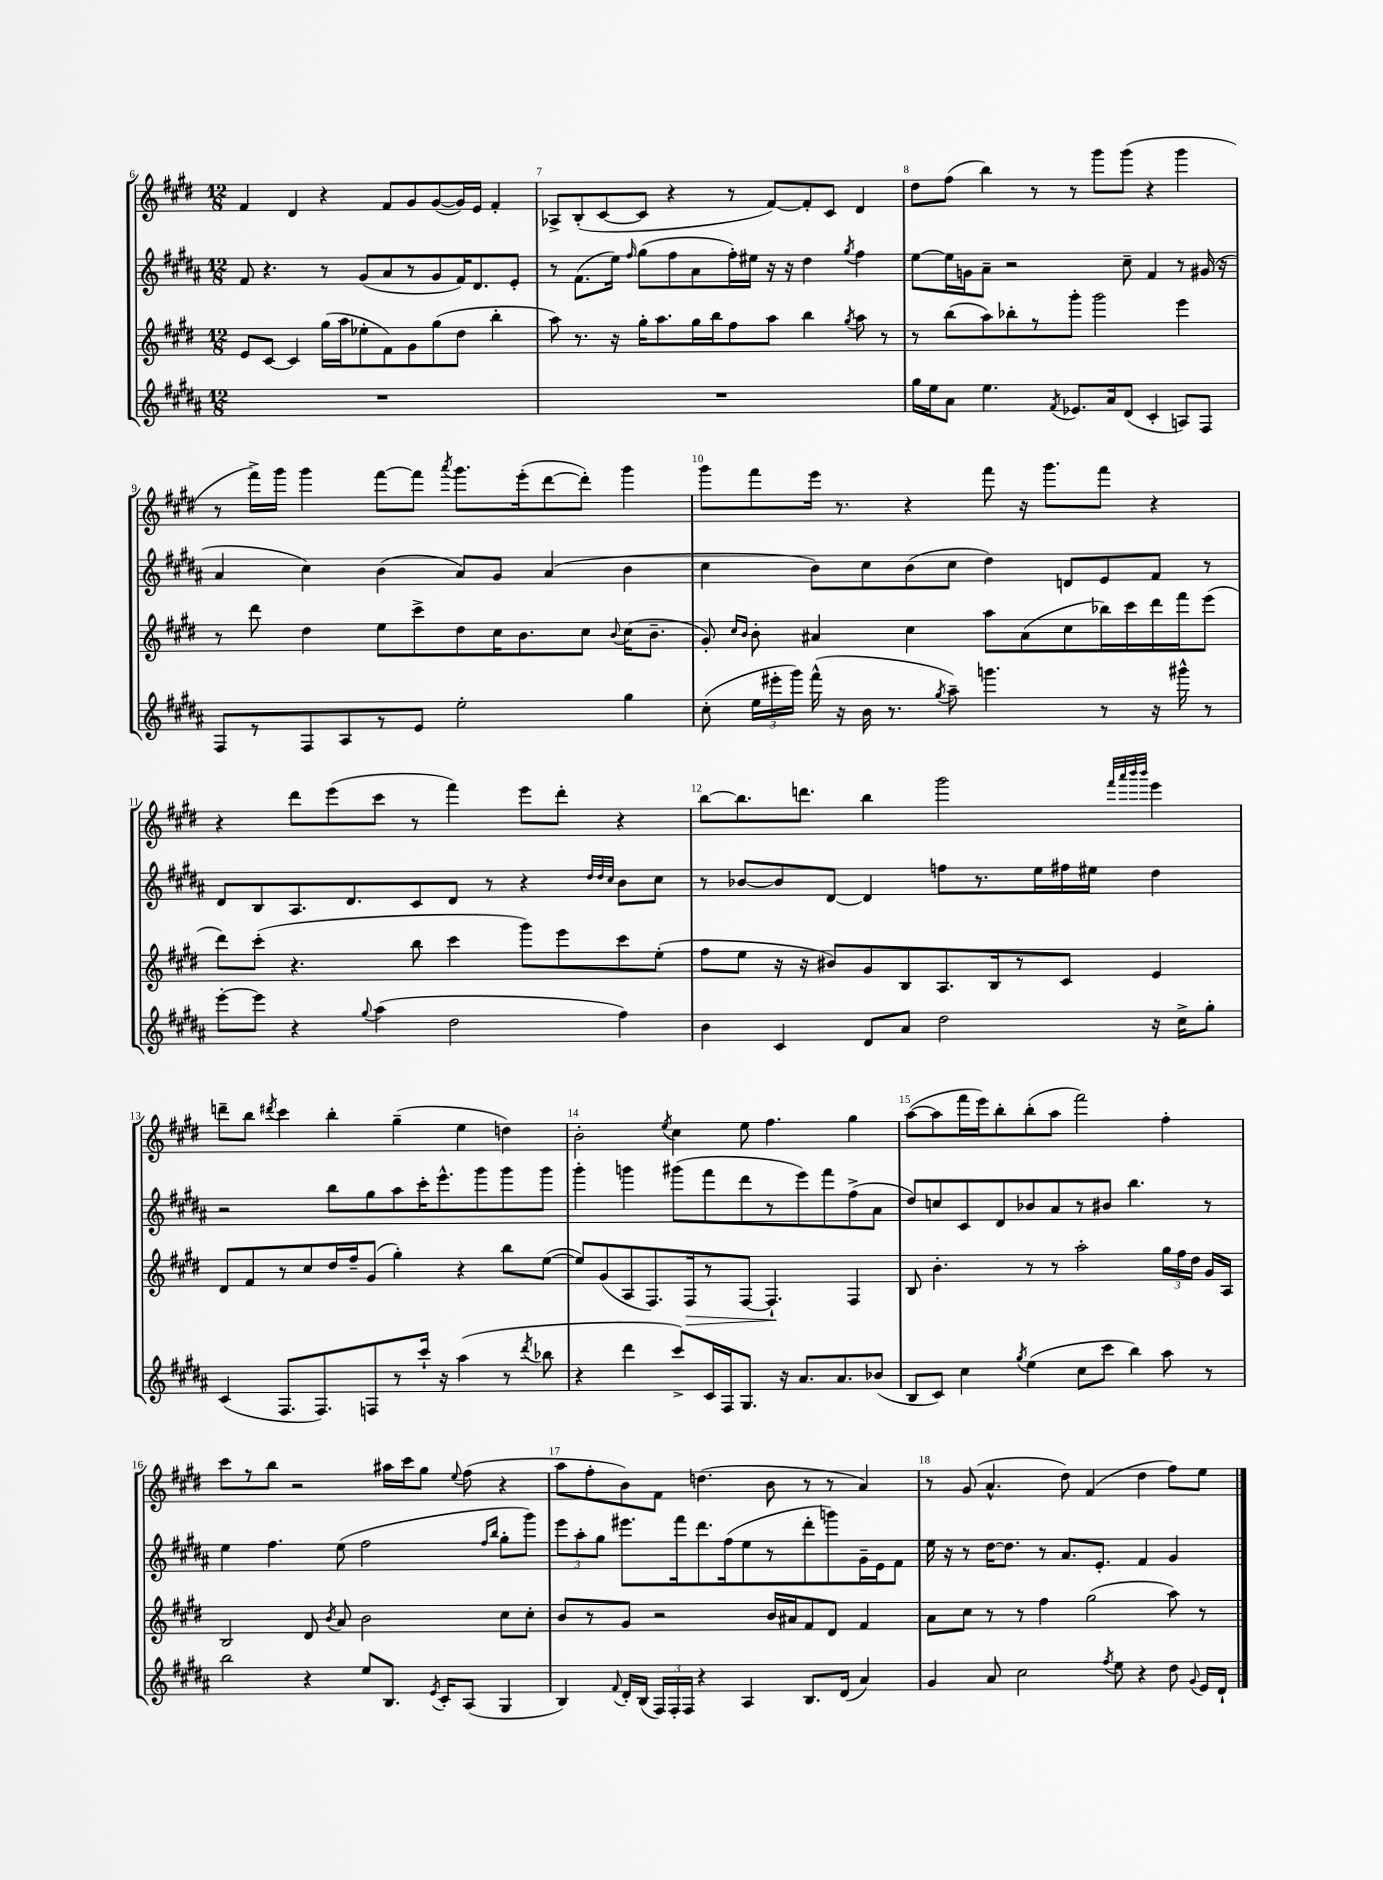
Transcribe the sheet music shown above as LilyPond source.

<<
\new StaffGroup <<
\new Staff = "s0" {
    \clef treble \key e \major \numericTimeSignature \time 12/8
    \autoBeamOff fis'4 dis'4 r4 fis'8[ gis'8 gis'8~( gis'16) e'16] fis'4-. |
    aes8[-> b8-.( cis'8~ cis'8] r4 r8 fis'8[~) fis'8-. cis'8] dis'4 |
    dis''8[ fis''8]( b''4) r8 r8 gis'''8[ gis'''8]( r4 gis'''4 |
    r8 fis'''16[->) gis'''16] gis'''4 fis'''8[~ fis'''8] \acciaccatura { a'''8 } gis'''8.[ e'''16-.( dis'''8~ dis'''8]-.) gis'''4 |
    gis'''8[ fis'''8 e'''16] r8. r4 fis'''8 r16 gis'''8.[ fis'''8] r4 |
    r4 dis'''8[ e'''8( cis'''8] r8 fis'''4) e'''8[ dis'''8]-. r4 |
    b''8[~ b''8. d'''8.] b''4 gis'''2 \grace { fis'''32[ a'''32 b'''32 b'''32] } e'''4 |
    d'''8[-- b''8] \acciaccatura { dis'''8 } cis'''4 b''4-. gis''4--( e''4 d''4) |
    b'2-. \acciaccatura { e''8 } cis''4 e''8 fis''4. gis''4 |
    a''8[~( a''8 fis'''16 e'''16) b''8-. b''8-.( a''8] fis'''2) fis''4-. |
    cis'''8[ r8 b''8] r2 ais''16[ cis'''16 gis''8] \appoggiatura { e''8 } fis''8( r4 |
    a''8[ fis''8-. b'8) fis'8] d''4.( b'8 r8 r8 a'4) |
    r8 gis'8( a'4.-^ dis''8) fis'4( dis''4 fis''8[) e''8] \bar "|." |
}
\new Staff = "s1" {
    \clef treble \key b \major \numericTimeSignature \time 12/8
    \autoBeamOff fis'8 r4. r8 gis'8[( ais'8 r8 gis'8 fis'16) dis'8. e'8]-. |
    r8 fis'8.[( e''16]) \grace { fis''16 } gis''8[( fis''8 ais'8 fis''16-.) eis''16] r16 r16 dis''4 \acciaccatura { gis''8 } fis''4 |
    e''8[~ e''16 g'16 ais'8]-- r2 cis''8-- fis'4 r8 gis'16( r16 |
    ais'4 cis''4) b'4( ais'8[) gis'8] ais'4( b'4 |
    cis''4 b'8[) cis''8 b'8( cis''8] dis''4) d'8[ e'8 fis'8] r8 |
    dis'8[ b8 ais8. dis'8. cis'8 dis'8] r8 r4 \grace { dis''32[ dis''32 cis''32] } b'8[ cis''8] |
    r8 bes'8[~ bes'8 dis'8]~ dis'4 f''8[ r8. e''16 fis''16 eis''16] dis''4 |
    r2 b''8[ gis''8 ais''8 cis'''16-. e'''8.-^ gis'''8 gis'''8 gis'''8] |
    gis'''4-. g'''4 gis'''8[( fis'''8 dis'''8 r8 e'''8) fis'''8 fis''8->( ais'8] |
    dis''8[) c''8 cis'8 dis'8 bes'8 ais'8 r8 bis'8] b''4. r8 |
    e''4 fis''4. e''8( fis''2 \grace { fis''16[ b''16] } gis''8[-. gis'''8]) |
    \tuplet 3/2 { e'''8[ ais''8-. gis''8] } eis'''8.[ fis'''16 dis'''8. fis''16( e''8 r8 dis'''8-. g'''8) gis'16-- e'16 fis'8] |
    e''16 r16 r8 dis''16[~ dis''8.] r8 ais'8.[ e'8.]-. fis'4 gis'4 \bar "|." |
}
\new Staff = "s2" {
    \clef treble \key e \major \numericTimeSignature \time 12/8
    \autoBeamOff e'8[ cis'8]~ cis'4 gis''16[( a''16 ees''8-. fis'8) gis'8 gis''8( dis''8] b''4-. |
    a''8) r8. r16 gis''16[-. a''8. gis''16 b''16 fis''8 a''8] b''4 \acciaccatura { gis''8 } a''8 r8 |
    r8 b''8[( a''8) bes''8-. r8 gis'''8]-. gis'''2 e'''4 |
    r8 dis'''8 dis''4 e''8[ cis'''8-> dis''8 cis''16 b'8. cis''8] \appoggiatura { b'8 } cis''16[( b'8.]-- |
    gis'8-.) \grace { cis''16[ b'16] } b'8-. ais'4 cis''4 a''8[ ais'8( cis''8 bes''16) cis'''16 dis'''16 fis'''16 e'''8]( |
    dis'''8[) cis'''8]-.( r4. b''8 cis'''4 gis'''8[) e'''8 cis'''8 e''8]-.( |
    fis''8[ e''8] r16 r16 bis'8[) gis'8 b8 a8. b16 r8 cis'8] e'4 |
    dis'8[ fis'8 r8 cis''8 dis''16 fis''16-- gis'8]( gis''4-.) r4 b''8[ e''8]~( |
    e''8[) gis'8( a8 fis8.) fis16\> r8 fis8]~ fis4.-!\! fis4 |
    b8 b'4.-. r8 r8 a''2-. \tuplet 3/2 { gis''16[ fis''16 dis''16] } gis'16[ a16] |
    b2 dis'8 \acciaccatura { b'8 } a'8 b'2 cis''8[ cis''8]-. |
    b'8[ r8 gis'8] r2 b'16[ ais'16 fis'8 dis'8] fis'4 |
    a'8[ cis''8] r8 r8 fis''4 gis''2( a''8) r8 \bar "|." |
}
\new Staff = "s3" {
    \clef treble \key b \major \numericTimeSignature \time 12/8
    \autoBeamOff R1. |
    R1. |
    gis''16[ e''16 ais'8] e''4. \acciaccatura { fis'8 } ees'8.[ ais'16 dis'8]( cis'4-. a8[) fis8] |
    fis8[ r8 fis8 ais8 r8 e'8] e''2-. gis''4 |
    cis''8-.( \tuplet 3/2 { e''16[ eis'''16-. gis'''16]) } fis'''16-^( r16 b'16 r8. \acciaccatura { gis''8 } ais''8--) g'''4. r8 r16 gis'''16-^ r8 |
    e'''8[~-. e'''8] r4 \appoggiatura { gis''8 } ais''4( dis''2 fis''4) |
    b'4 cis'4 dis'8[ ais'8] dis''2 r16 cis''16[-> gis''8]-. |
    cis'4( fis8.[ fis8.) f8 r8 cis'''16]-! r16 ais''4( r8 \acciaccatura { dis'''8 } bes''8 |
    r4 dis'''4 cis'''8[->) cis'16 fis16 gis8.] r16 ais'8.[ ais'8. bes'8]( |
    b8[ cis'8]) cis''4 \acciaccatura { gis''8 } e''4( cis''8[ cis'''8] b''4) ais''8 r8 |
    b''2 r4 e''8[ b8.] \acciaccatura { e'8 } cis'16[-. ais8]( gis4 |
    b4) \appoggiatura { fis'8 } dis'16[-. b16]( \tuplet 3/2 { fis16[) fis16-. fis16] } r4 ais4 b8.[ dis'16]( ais'4) |
    gis'4 ais'8 cis''2 \acciaccatura { fis''8 } e''8 r4 dis''8 \appoggiatura { gis'8 } e'16[ dis'16]-! \bar "|." |
}
>>
>>
\layout { \context { \Score currentBarNumber = #6 \override BarNumber.break-visibility = ##(#f #t #t) barNumberVisibility = #all-bar-numbers-visible } }
